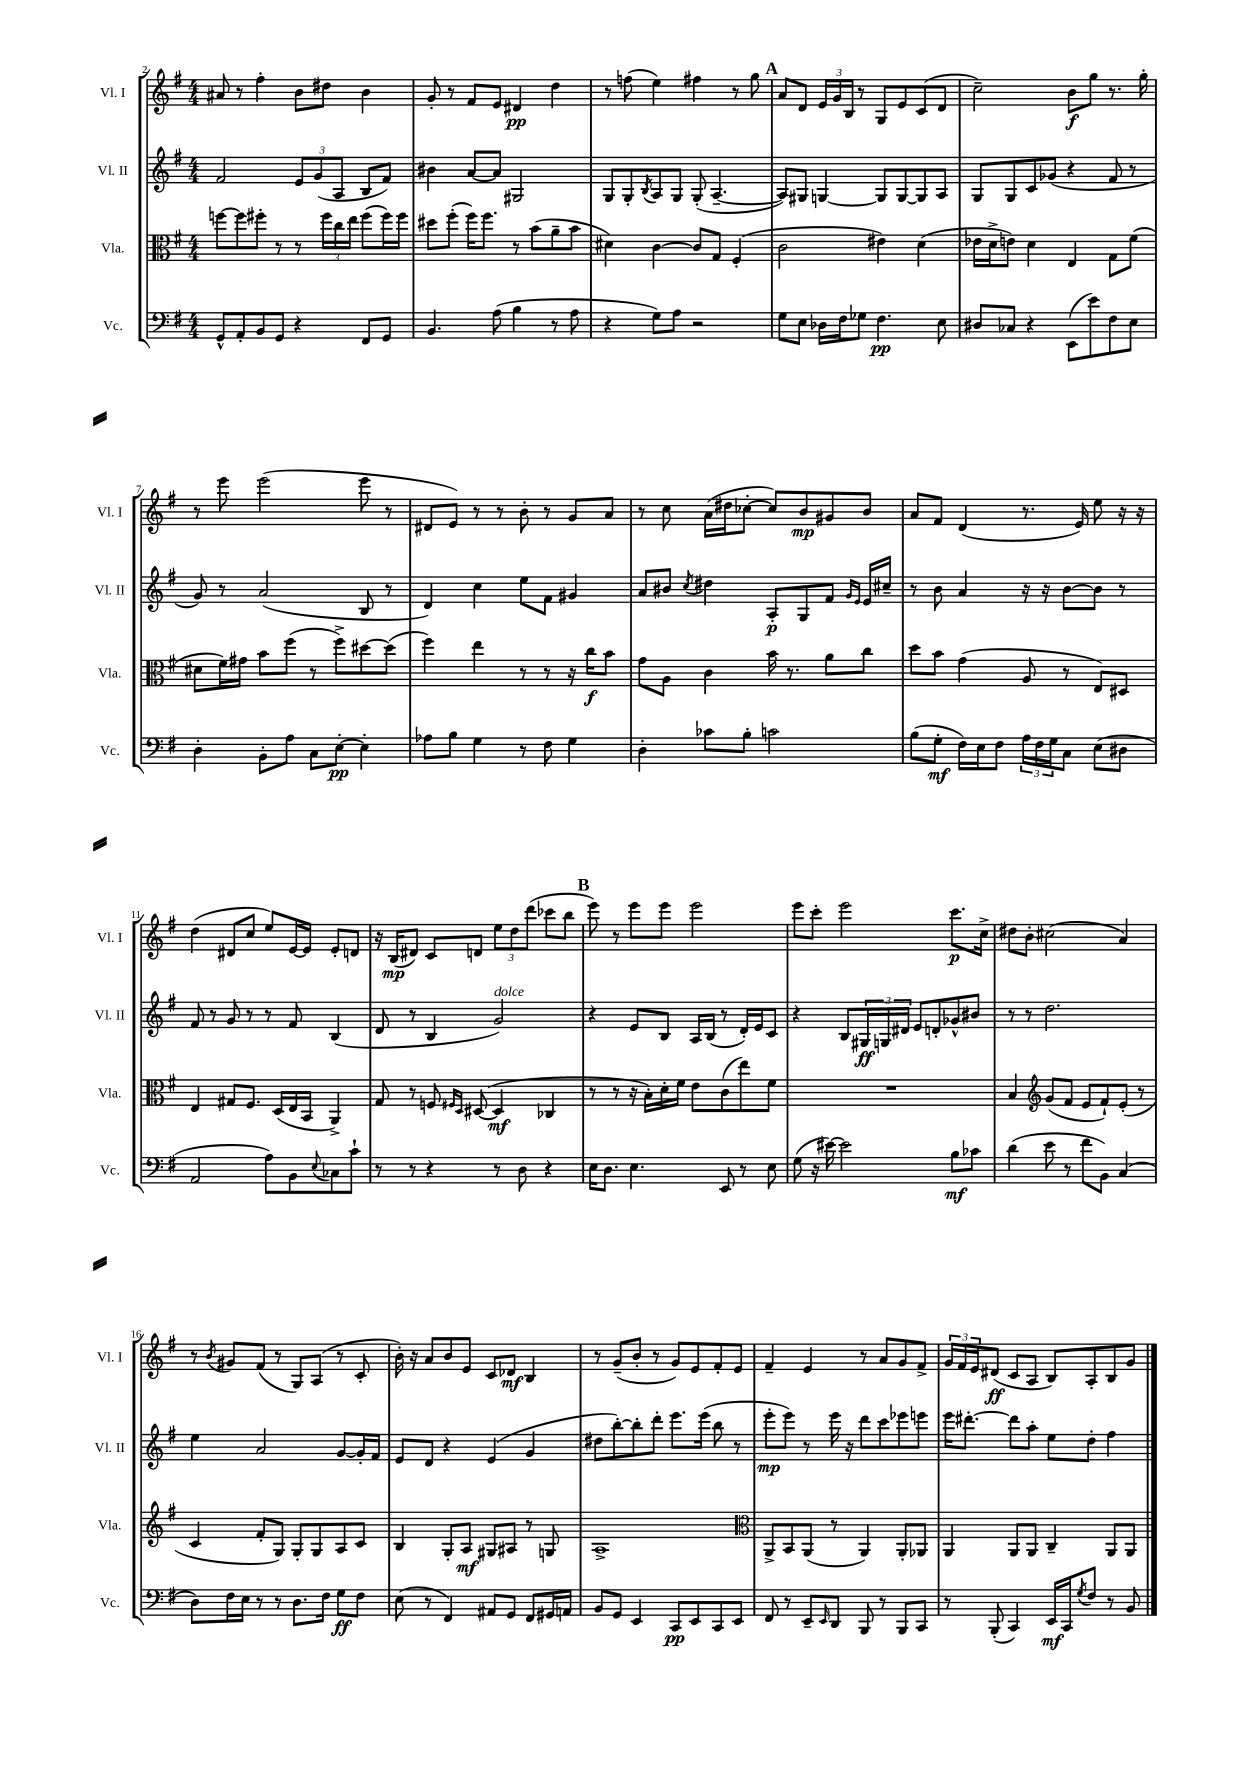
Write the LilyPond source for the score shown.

<<
\new StaffGroup <<
\new Staff = "s0" \with { instrumentName = "Vl. I" shortInstrumentName = "Vl. I" } {
    \clef treble \key g \major \numericTimeSignature \time 4/4
    ais'8 r8 fis''4-. b'8 dis''8 b'4 |
    g'8-. r8 fis'8 e'8 dis'4\pp d''4 |
    r8 f''8( e''4) fis''4 r8 g''8 |
    \mark \markup { \bold "A" } a'8 d'8 \tuplet 3/2 { e'16 g'16 b16 } r8 g8 e'8 c'8( d'8 |
    c''2--) b'8\f g''8 r8. g''16-. |
    r8 e'''8 e'''2( e'''8 r8 |
    dis'8 e'8) r8 r8 b'8-. r8 g'8 a'8 |
    r8 c''8 a'16( dis''16 ces''8~-. ces''8) b'8\mp gis'8 b'8 |
    a'8 fis'8 d'4( r8. e'16) e''8 r16 r16 |
    d''4( dis'8 c''8 e''8) e'16~ e'16 e'8-. d'8 |
    r16 b16\mp( dis'8) c'8 d'8 \tuplet 3/2 { e''8 d''8 d'''8( } ces'''8 b''8 |
    \mark \markup { \bold "B" } e'''8) r8 e'''8 e'''8 e'''2 |
    e'''8 c'''8-. e'''2 c'''8.\p c''16-> |
    dis''8 b'8-. cis''2( a'4) |
    r8 \acciaccatura { b'8 } gis'8 fis'8( r8 g8) a8( r8 c'8-. |
    b'16-.) r16 a'8 b'8 e'8 c'8 des'8\mf b4 |
    r8 g'8--( b'8-. r8 g'8) e'8 fis'8-. e'8 |
    fis'4-- e'4 r8 a'8 g'8 fis'8-> |
    \tuplet 3/2 { g'16 fis'16 e'16 } dis'8\ff( c'8 a8 b8) a8-. b8 g'8 \bar "|." |
}
\new Staff = "s1" \with { instrumentName = "Vl. II" shortInstrumentName = "Vl. II" } {
    \clef treble \key g \major \numericTimeSignature \time 4/4
    fis'2 \tuplet 3/2 { e'8 g'8( a8 } b8 fis'8) |
    bis'4 a'8~ a'8 gis2 |
    g8 g8-. \acciaccatura { b8 } a8 g8 g8-.( a4.~-- |
    \mark \markup { \bold "A" } a8) gis8 g4~ g8 g8~ g8 a8 |
    g8 g8 c'8 ges'8( r4 fis'8 r8 |
    g'8) r8 a'2( b8 r8 |
    d'4) c''4 e''8 fis'8 gis'4 |
    a'8 bis'8 \acciaccatura { c''8 } dis''4 a8-.\p g8 fis'8 \grace { g'16 e'16 } e'16 cis''16-- |
    r8 b'8 a'4 r16 r16 b'8~ b'8 r8 |
    fis'8 r8 g'8 r8 r8 fis'8 b4( |
    d'8 r8 b4 g'2^\markup { \italic "dolce" }) |
    \mark \markup { \bold "B" } r4 e'8 b8 a16 b16( r8 d'16-.) e'16 c'8 |
    r4 b8 \tuplet 3/2 { gis16\ff g16 dis'16 } e'8 d'8-. ges'8-^ bis'8 |
    r8 r8 d''2. |
    e''4 a'2 g'8~ g'16-. fis'16 |
    e'8 d'8 r4 e'4( g'4 |
    dis''8 b''8~-.) b''8-. d'''8-. e'''8. e'''16( b''8 r8 |
    e'''8-.\mp e'''8) r8 e'''16 r16 d'''8 c'''8 ees'''8 e'''8 |
    e'''16 dis'''8.~-. dis'''8 a''8-. e''8 d''8-. fis''4 \bar "|." |
}
\new Staff = "s2" \with { instrumentName = "Vla." shortInstrumentName = "Vla." } {
    \clef alto \key g \major \numericTimeSignature \time 4/4
    f''8~ f''8 fis''8-. r8 r8 \tuplet 3/2 { fis''16 c''16 e''16 } fis''8( fis''16) fis''16 |
    dis''8 fis''8-.( fis''16) fis''8. r8 b'8( a'8-- b'8 |
    dis'4) c'4~ c'8 g8 fis4-.( |
    \mark \markup { \bold "A" } c'2 eis'4) d'4( |
    ees'16 d'16-> e'8) d'4 e4 g8 fis'8( |
    dis'8 fis'16) gis'16 b'8 fis''8( r8 fis''8->) dis''8~ dis''8( |
    fis''4) e''4 r8 r8 r16 c''16\f b'8 |
    g'8 a8 c'4 b'16 r8. a'8 c''8 |
    d''8 b'8 g'4( a8 r8 e8) dis8 |
    e4 gis8 fis8. d16( e16 b,16 a,4->) |
    g8 r8 f8 \grace { fis16 d16 } dis8~( dis4\mf ces4 |
    \mark \markup { \bold "B" } r8 r8 r16 b16-.) d'16-. fis'16 e'8 c'8( e''8) fis'8 |
    R1 |
    b4 \clef treble g'8( fis'8 e'8 fis'8-!) e'8-.( r8 |
    c'4 fis'8-. g8) g8-. g8 a8 c'8 |
    b4 g8-. a8\mf gis8 ais8 r8 g8 |
    a1-> |
    \clef alto a,8-> b,8 a,8( r8 a,4) a,8-. aes,8 |
    a,4 a,8 a,8 c4-- a,8 a,8 \bar "|." |
}
\new Staff = "s3" \with { instrumentName = "Vc." shortInstrumentName = "Vc." } {
    \clef bass \key g \major \numericTimeSignature \time 4/4
    g,8-^ a,8-. b,8 g,8 r4 fis,8 g,8 |
    b,4. a8( b4 r8 a8 |
    r4 g8) a8 r2 |
    \mark \markup { \bold "A" } g8 e8 des16 fis16 ges8 fis4.\pp e8 |
    dis8 ces8 r4 e,8( e'8) fis8 e8 |
    d4-. b,8-. a8 c8 e8~-.\pp e4-. |
    aes8 b8 g4 r8 fis8 g4 |
    d4-. ces'8 b8-. c'2 |
    b8( g8-.\mf fis16) e16 fis8 \tuplet 3/2 { a16 fis16 g16 } c8 e8( dis8 |
    a,2 a8) b,8 \appoggiatura { e8 } ces8 c'8-! |
    r8 r8 r4 r8 d8 r4 |
    \mark \markup { \bold "B" } e16 d8. e4. e,8 r8 e8 |
    g8( r16 eis'16~) eis'2 b8\mf ces'8 |
    d'4( e'8 r8 fis'8 b,8) c4( |
    d8) fis16 e16 r8 r8 d8. fis16 g8\ff fis8 |
    e8( r8 fis,4) ais,8 g,8 fis,8 gis,16 a,16 |
    b,8 g,8 e,4 c,8\pp e,8 c,8 e,8 |
    fis,8 r8 e,8-- \grace { e,16 } d,8 b,,8 r8 b,,8 c,8 |
    r8 b,,8-.( c,4) e,16\mf c,16 \acciaccatura { g8 } fis8 r8 b,8 \bar "|." |
}
>>
>>
\layout { \context { \Score currentBarNumber = #2 } }
